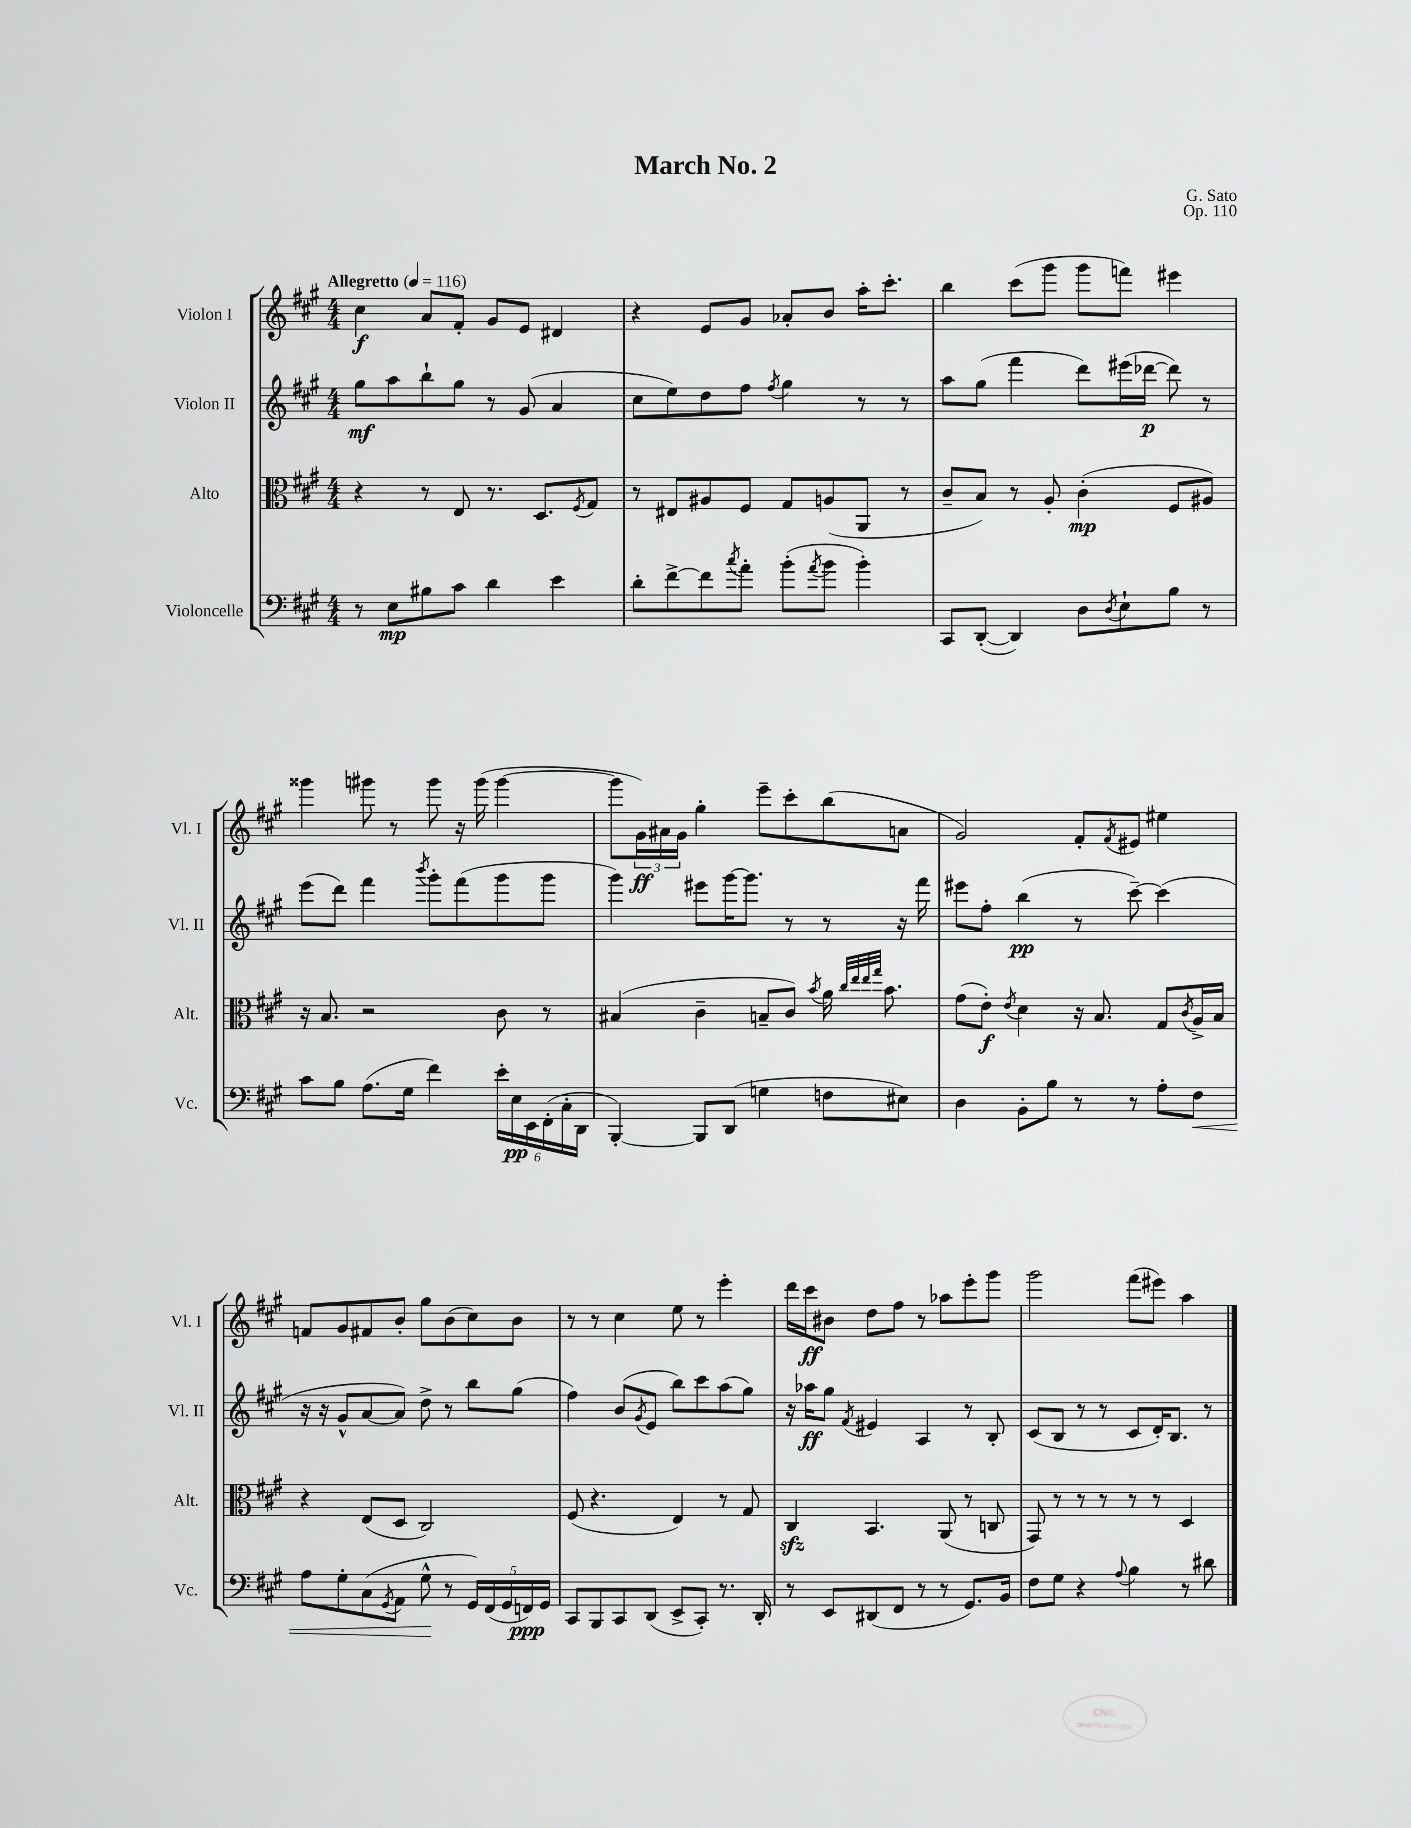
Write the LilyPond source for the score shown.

\header { title = "March No. 2" composer = "G. Sato" opus = "Op. 110" }
<<
\new StaffGroup <<
\new Staff = "s0" \with { instrumentName = "Violon I" shortInstrumentName = "Vl. I" } {
    \clef treble \key a \major \numericTimeSignature \time 4/4 \tempo "Allegretto" 4 = 116
    cis''4\f a'8 fis'8-. gis'8 e'8 dis'4 |
    r4 e'8 gis'8 aes'8-. b'8 a''16-. cis'''8.-. |
    b''4 cis'''8( gis'''8 gis'''8 f'''8) eis'''4 |
    gisis'''4 gis'''8 r8 gis'''8 r16 gis'''16( gis'''4~ |
    gis'''8 \tuplet 3/2 { gis'16\ff) ais'16 gis'16 } gis''4-. e'''8-- cis'''8-. b''8( a'8 |
    gis'2) fis'8-. \acciaccatura { fis'8 } eis'8 eis''4 |
    f'8 gis'8 fis'8 b'8-. gis''8 b'8( cis''8) b'8 |
    r8 r8 cis''4 e''8 r8 e'''4-. |
    d'''16 cis'''16\ff bis'8 d''8 fis''8 r8 aes''8 e'''8-. gis'''8 |
    gis'''2 fis'''8( eis'''8) a''4 \bar "|." |
}
\new Staff = "s1" \with { instrumentName = "Violon II" shortInstrumentName = "Vl. II" } {
    \clef treble \key a \major \numericTimeSignature \time 4/4
    gis''8\mf a''8 b''8-! gis''8 r8 gis'8( a'4 |
    cis''8 e''8) d''8 fis''8 \acciaccatura { fis''8 } gis''4 r8 r8 |
    a''8 gis''8( fis'''4 d'''8) eis'''16( des'''16~\p des'''8) r8 |
    e'''8( d'''8) fis'''4 \acciaccatura { b'''8 } gis'''8-. fis'''8( gis'''8 gis'''8 |
    gis'''4) eis'''8 gis'''16~ gis'''8. r8 r8 r16 fis'''16 |
    eis'''8 fis''8-. b''4\pp( r8 cis'''8~--) cis'''4( |
    r16 r16 gis'8-^ a'8~ a'8) d''8-> r8 b''8 gis''8( |
    fis''4) b'8( \acciaccatura { gis'8 } e'8 b''8) cis'''8 a''8( gis''8) |
    r16 aes''16\ff gis''8 \acciaccatura { fis'8 } eis'4 a4 r8 b8-. |
    cis'8( b8 r8 r8 cis'8 d'16-.) b8. r8 \bar "|." |
}
\new Staff = "s2" \with { instrumentName = "Alto" shortInstrumentName = "Alt." } {
    \clef alto \key a \major \numericTimeSignature \time 4/4
    r4 r8 e8 r8. d8. \acciaccatura { fis8 } gis8 |
    r8 eis8 ais8 fis8 gis8 a8( a,8 r8 |
    cis'8-- b8) r8 a8-. cis'4-.\mp( fis8 ais8) |
    r16 b8. r2 cis'8 r8 |
    bis4( cis'4-- b8-- cis'8) \acciaccatura { b'8 } a'16 \grace { cis''32 e''32 e''32 gis''32 } b'8. |
    gis'8( e'8-.\f) \acciaccatura { e'8 } d'4 r16 b8. gis8 \acciaccatura { cis'8 } a16-> b16 |
    r4 e8( d8 cis2) |
    fis8( r4. e4) r8 gis8 |
    cis4\sfz b,4. a,8( r8 c8 |
    gis,8) r8 r8 r8 r8 r8 d4 \bar "|." |
}
\new Staff = "s3" \with { instrumentName = "Violoncelle" shortInstrumentName = "Vc." } {
    \clef bass \key a \major \numericTimeSignature \time 4/4
    r8 e8\mp bis8 cis'8 d'4 e'4 |
    d'8-. fis'8~-> fis'8 \acciaccatura { cis''8 } a'8-. b'8-.( \acciaccatura { a'8 } b'8 b'4-.) |
    cis,8 d,8~-.( d,4) d8 \acciaccatura { d8 } e8-! b8 r8 |
    cis'8 b8 a8.( gis16 fis'4) \tuplet 6/4 { e'16-. e16\pp e,16 fis,16-.( cis16-. d,16 } |
    b,,4~-.) b,,8 d,8( g4 f8 eis8) |
    d4 b,8-. b8 r8 r8 a8-. fis8\< |
    a8 gis8-. cis8( \acciaccatura { gis,8 } a,8 gis8-^\! r8 \tuplet 5/4 { gis,16) fis,16( gis,16 f,16\ppp) gis,16 } |
    cis,8 b,,8 cis,8 d,8( e,8-> cis,8-.) r8. d,16-. |
    r8 e,8 dis,8( fis,8 r8 r8 gis,8.) b,16 |
    fis8 gis8 r4 \appoggiatura { a8 } b4 r8 dis'8 \bar "|." |
}
>>
>>
\layout { \context { \Score \remove "Bar_number_engraver" } }
